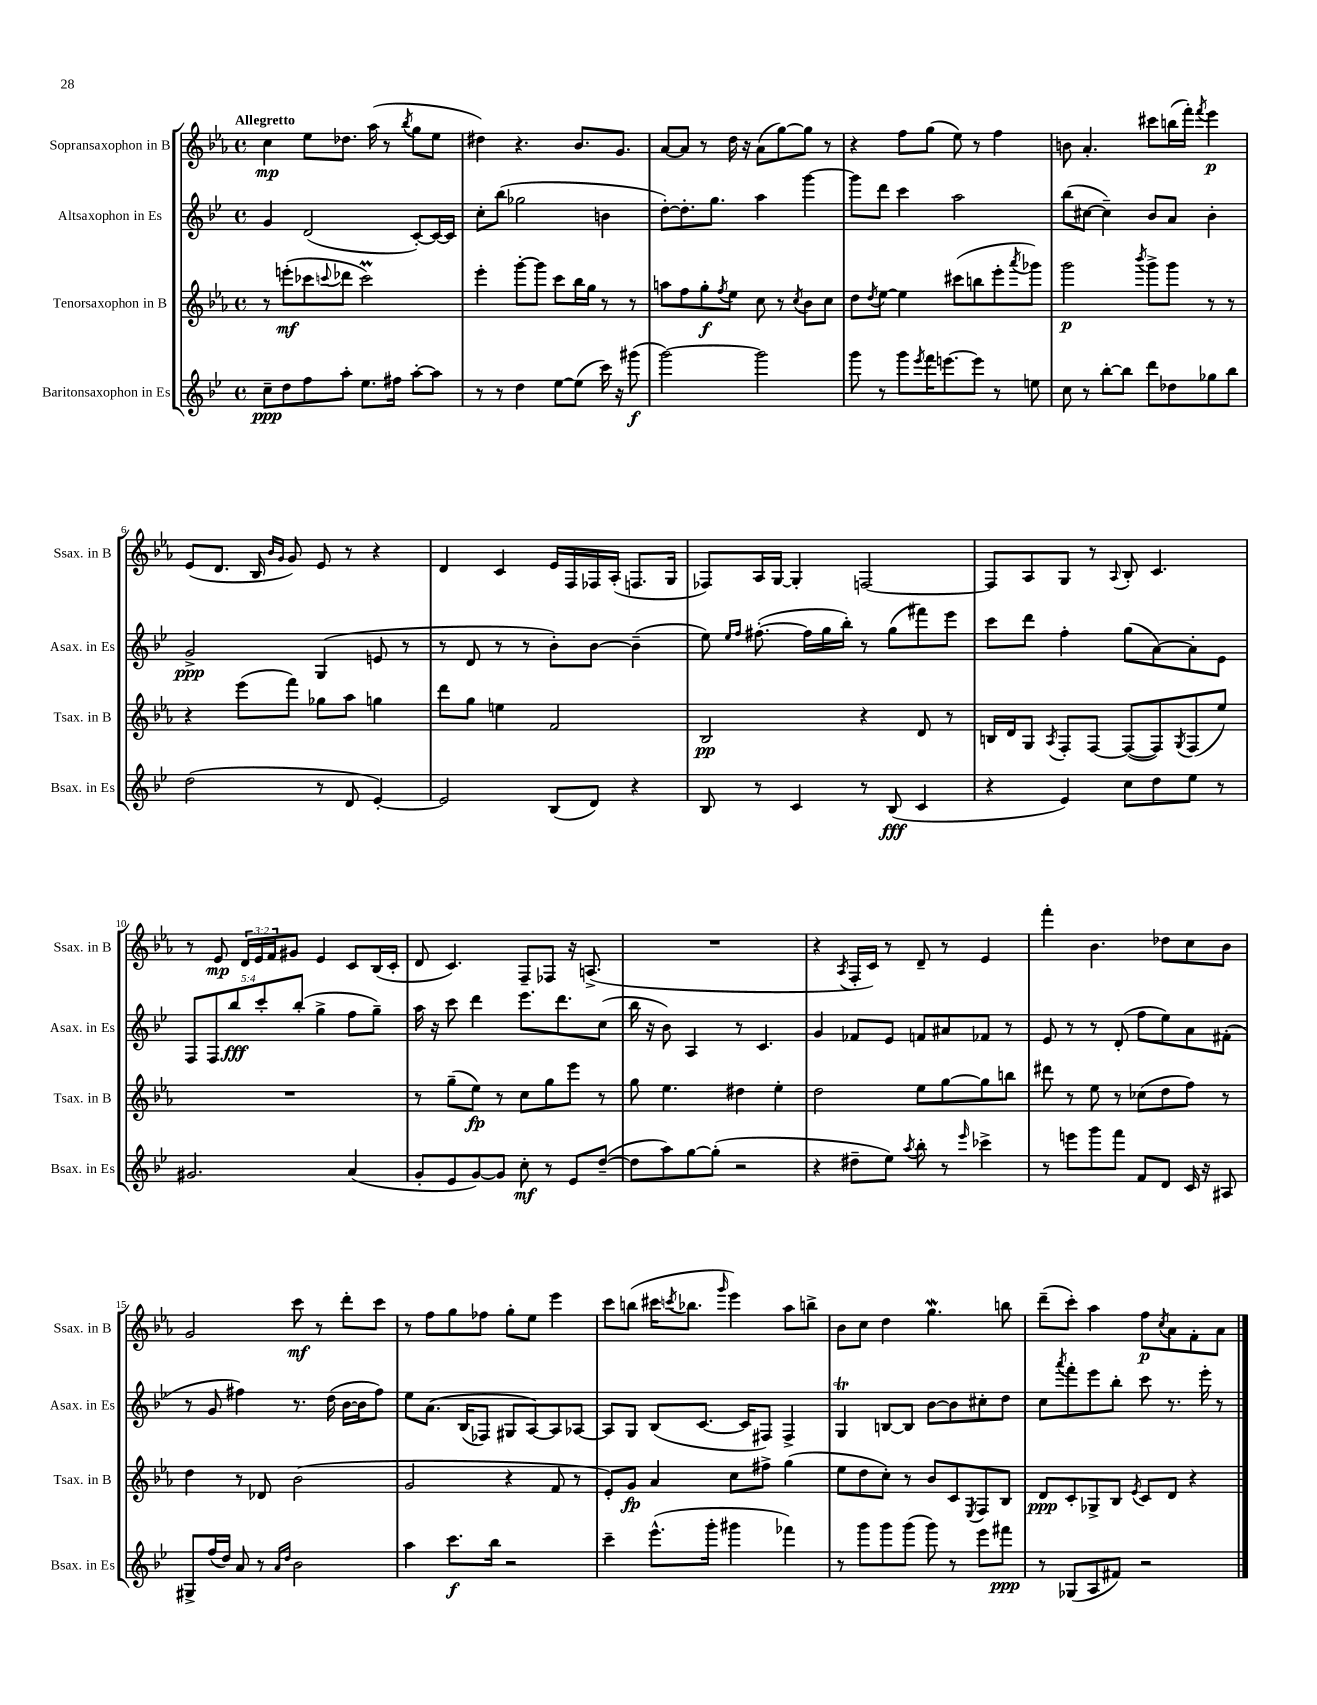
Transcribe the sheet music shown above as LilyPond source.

<<
\new StaffGroup <<
\new Staff = "s0" \with { instrumentName = "Sopransaxophon in B" shortInstrumentName = "Ssax. in B" } {
    \clef treble \key ees \major \defaultTimeSignature \time 4/4 \override Staff.TupletNumber.text = #tuplet-number::calc-fraction-text \tempo "Allegretto"
    c''4\mp ees''8 des''8. aes''16( r8 \acciaccatura { bes''8 } g''8 ees''8 |
    dis''4) r4. bes'8. g'8. |
    aes'8~ aes'8 r8 d''16 r16 aes'8( g''8~) g''8 r8 |
    r4 f''8 g''8( ees''8) r8 f''4 |
    b'8 aes'4.-. cis'''8 b''16( f'''16-.) \acciaccatura { f'''8 } ees'''4\p |
    ees'8( d'8. bes16 \grace { bes'16 g'16 } g'8) ees'8 r8 r4 |
    d'4 c'4 ees'16 f16 fes16 aes16-.( f8. g16 |
    fes8) aes16 g16~ g4-. f2~ |
    f8 aes8 g8 r8 \appoggiatura { aes8 } bes8-. c'4. |
    r8 ees'8\mp \tuplet 3/2 { d'16 ees'16 f'16 } gis'8 ees'4 c'8 bes16( c'16-. |
    d'8 c'4.) f8-- fes8 r16 a8.->( |
    R1 |
    r4 \acciaccatura { aes8 } f16-. c'16) r8 d'8-- r8 ees'4 |
    f'''4-. bes'4. des''8 c''8 bes'8 |
    g'2 c'''8\mf r8 d'''8-. c'''8 |
    r8 f''8 g''8 fes''8 g''8-. ees''8 ees'''4 |
    c'''8 b''8( cis'''16 \acciaccatura { c'''8 } bes''8. \grace { g'''16 } ees'''4) aes''8 b''8-> |
    bes'8 c''8 d''4 g''4.\mordent b''8 |
    d'''8--( c'''8-.) aes''4 f''8\p \acciaccatura { c''8 } aes'8 f'8-. aes'8 \bar "|." |
}
\new Staff = "s1" \with { instrumentName = "Altsaxophon in Es" shortInstrumentName = "Asax. in Es" } {
    \clef treble \key bes \major \defaultTimeSignature \time 4/4 \override Staff.TupletNumber.text = #tuplet-number::calc-fraction-text
    g'4 d'2( c'8~-.) c'16~ c'16 |
    c''8-. bes''8( ges''2 b'4 |
    d''8~-.) d''8.-. g''8. a''4 g'''4~ |
    g'''8 d'''8 c'''4 a''2 |
    bes''8( cis''8~ cis''4--) bes'8 a'8 bes'4-. |
    g'2->\ppp g4( e'8 r8 |
    r8 d'8 r8 r8 bes'8-.) bes'8~ bes'4--( |
    ees''8) \grace { ees''16 f''16 } fis''8.~-.( fis''16 g''16 bes''16-.) r8 g''8( fis'''8) ees'''8 |
    c'''8 d'''8 f''4-. g''8( a'8~) a'8-. ees'8 |
    \tuplet 5/4 { f8 f8 bes''8\fff c'''8-. bes''8-.( } g''4-> f''8 g''8--) |
    a''16 r16 c'''8 d'''4 ees'''8. d'''8. c''8( |
    bes''16 r16 bes'8) a4 r8 c'4. |
    g'4 fes'8 ees'8 f'8 ais'8 fes'8 r8 |
    ees'8 r8 r8 d'8-.( f''8 ees''8) a'8 fis'8-.( |
    r8 g'8 fis''4) r8. d''16( bes'16~ bes'16 fis''8) |
    ees''8 a'8.\( bes16( fes8) gis8 a8~\) a8 aes8~ |
    aes8 g8 bes8( c'8.~ c'16 fis8) fis4-> |
    g4\trill b8~ b8 bes'8~ bes'8 cis''8-. d''8 |
    c''8 \acciaccatura { a'''8 } f'''8-. ees'''8 bes''8-. c'''8 r8. ees'''16-. r8 \bar "|." |
}
\new Staff = "s2" \with { instrumentName = "Tenorsaxophon in B" shortInstrumentName = "Tsax. in B" } {
    \clef treble \key ees \major \defaultTimeSignature \time 4/4
    r8 e'''8-.\mf( ces'''8 \appoggiatura { c'''8 } des'''8 c'''2\prall) |
    ees'''4-. g'''8~-. g'''8 c'''8 bes''16 g''16 r8 r8 |
    a''8 f''8 g''8-.\f \acciaccatura { f''8 } ees''8 c''8 r8 \acciaccatura { c''8 } bes'8 c''8 |
    d''8 \acciaccatura { d''8 } ees''8~ ees''4 cis'''8( b''8 ees'''8-. \acciaccatura { aes'''8 } ges'''8) |
    g'''2\p \acciaccatura { bes'''8 } g'''8-> g'''8 r8 r8 |
    r4 ees'''8( f'''8) ges''8 aes''8 g''4 |
    d'''8 g''8 e''4 f'2 |
    bes2\pp r4 d'8 r8 |
    b16 d'16 g8 \acciaccatura { aes8 } f8-. f8~ f8~( f8) \acciaccatura { g8 } f8( ees''8) |
    R1 |
    r8 g''8--( ees''8\fp) r8 c''8 g''8 ees'''8 r8 |
    g''8 ees''4. dis''4 ees''4-. |
    d''2 ees''8 g''8~ g''8 b''8 |
    dis'''8 r8 ees''8 r8 ces''8( d''8 f''8) r8 |
    d''4 r8 des'8 bes'2( |
    g'2 r4 f'8 r8 |
    ees'8-.) g'8\fp aes'4 c''8 fis''8-> g''4( |
    ees''8 d''8 c''8-.) r8 bes'8 c'8 \acciaccatura { ees8 } f8 bes8 |
    d'8\ppp c'8-. ges8-> bes8 \acciaccatura { ees'8 } c'8 d'8 r4 \bar "|." |
}
\new Staff = "s3" \with { instrumentName = "Baritonsaxophon in Es" shortInstrumentName = "Bsax. in Es" } {
    \clef treble \key bes \major \defaultTimeSignature \time 4/4
    c''8--\ppp d''8 f''8 a''8-. ees''8. fis''16 a''8~-. a''8 |
    r8 r8 d''4 ees''8~ ees''8( c'''16) r16 gis'''8\f( |
    g'''2~) g'''2 |
    g'''8 r8 g'''8 \acciaccatura { ees'''8 } f'''16 e'''8.~ e'''8 r8 e''8 |
    c''8 r8 bes''8~-. bes''8 d'''8 des''8 ges''8 bes''8 |
    d''2( r8 d'8 ees'4~-.) |
    ees'2 bes8( d'8) r4 |
    bes8 r8 c'4 r8 bes8\fff( c'4 |
    r4 ees'4) c''8 d''8 ees''8 r8 |
    gis'2. a'4( |
    g'8-. ees'8 g'8~) g'8 c''8-.\mf r8 ees'8 d''8~--( |
    d''8 a''8) g''8~ g''8-.( r2 |
    r4 dis''8-- ees''8) \acciaccatura { a''8 } bes''8-. r8 \grace { ees'''16 } ces'''4-> |
    r8 e'''8 g'''8 f'''8 f'8 d'8 c'16 r16 ais8 |
    gis8-> f''16( d''16) a'8 r8 \grace { a'16 d''16 } bes'2 |
    a''4 c'''8.\f bes''16 r2 |
    c'''4-- ees'''8.-^( g'''16-. gis'''4 fes'''4) |
    r8 g'''8 g'''8 g'''8( g'''8) r8 ees'''8 fis'''8\ppp |
    r8 ges8( a8 fis'8) r2 \bar "|." |
}
>>
>>
